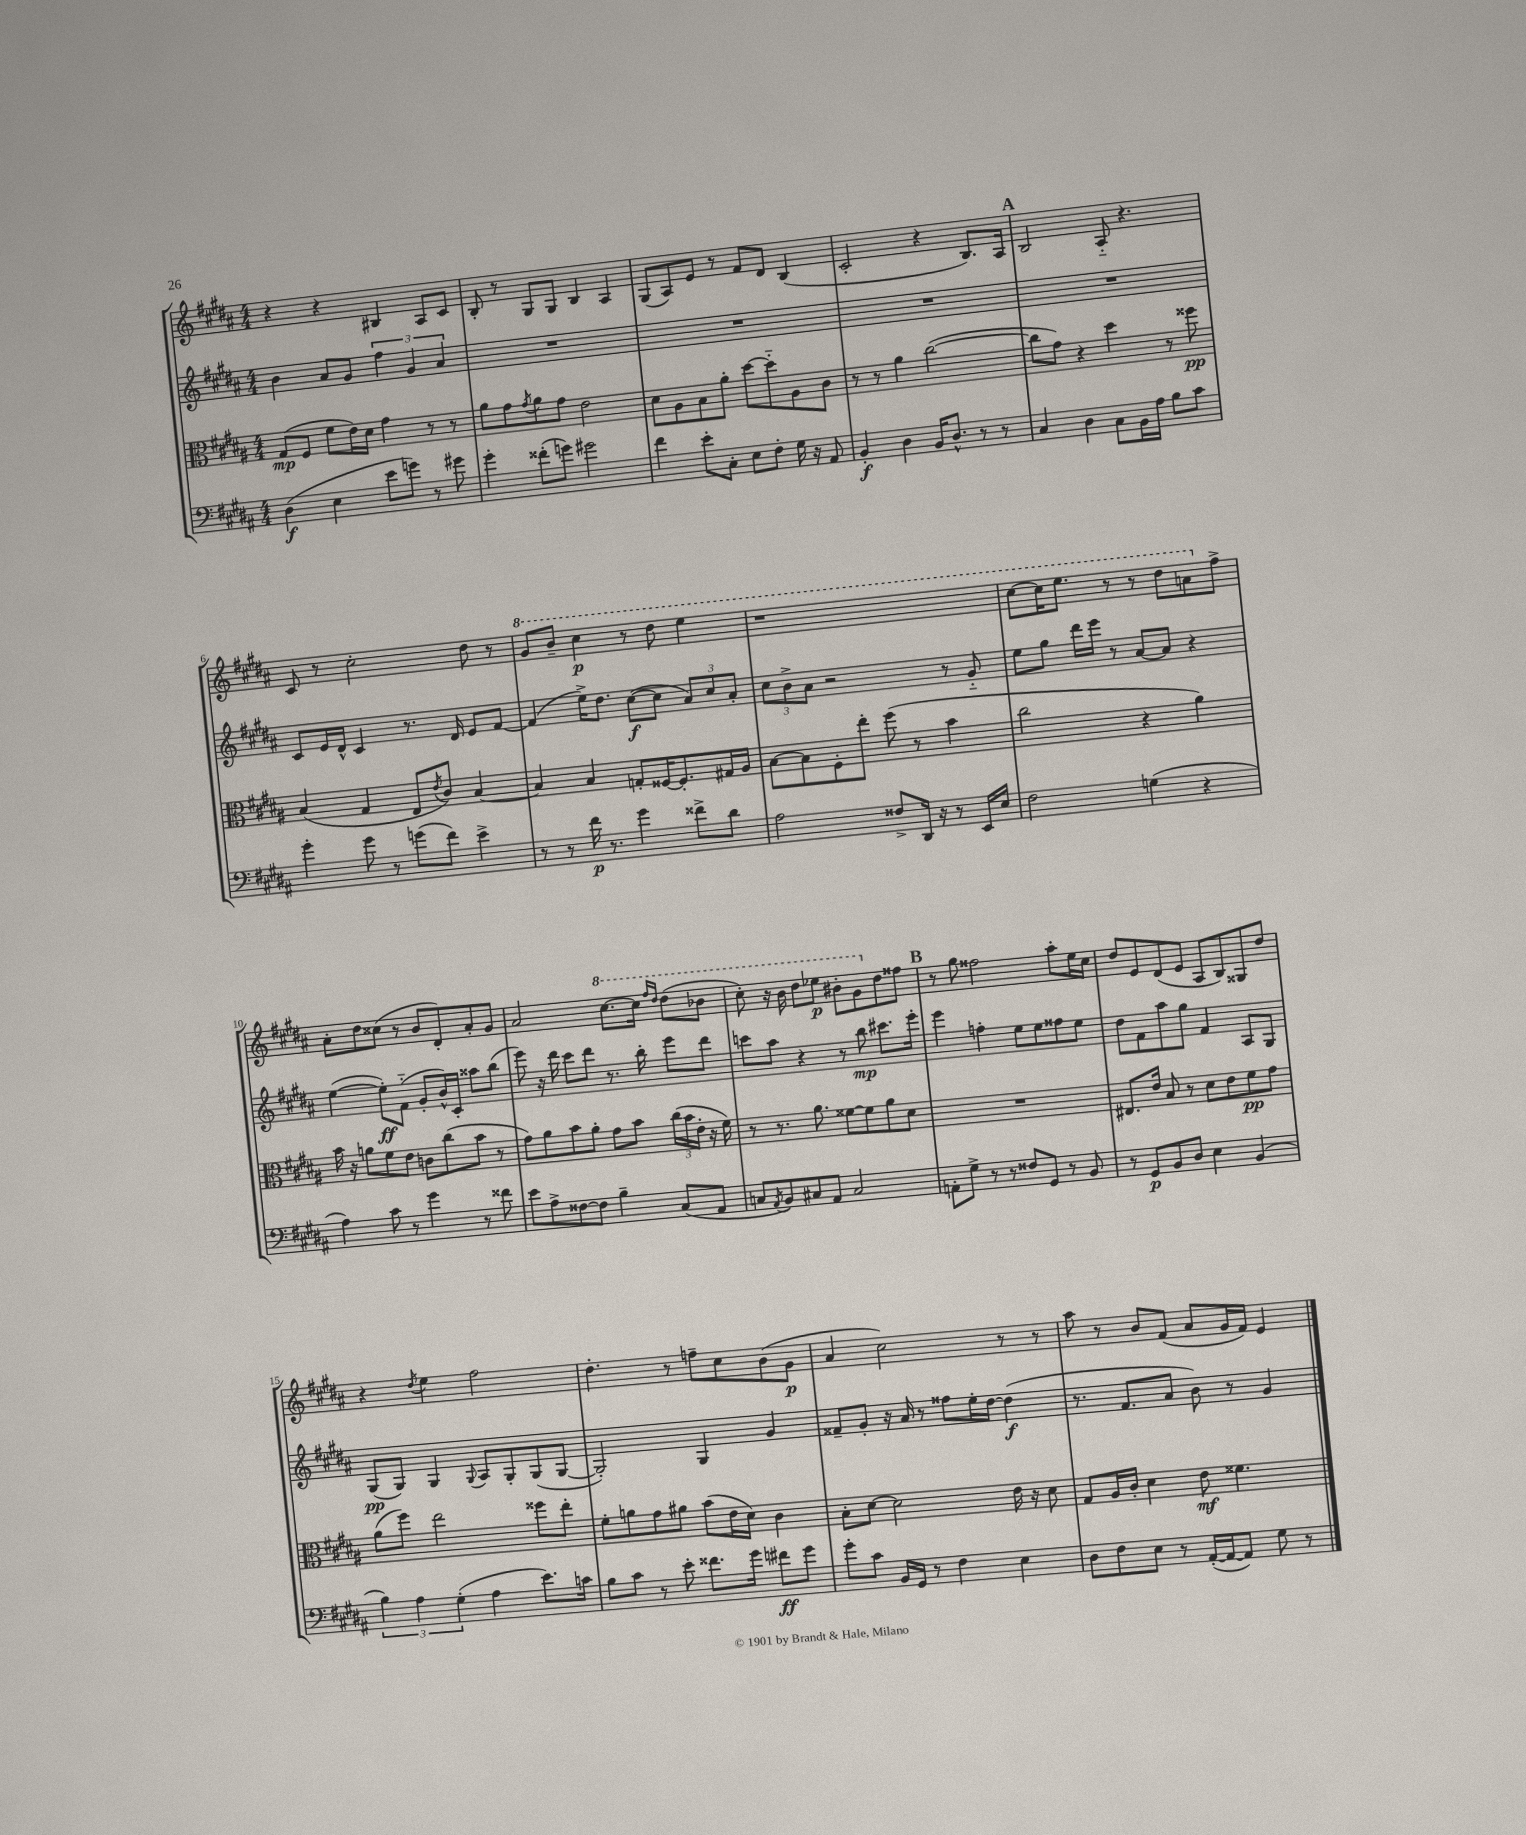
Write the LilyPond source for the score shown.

<<
\new StaffGroup <<
\new Staff = "s0" {
    \clef treble \key b \major \numericTimeSignature \time 4/4
    r4 r4 bis4 ais8 cis'8 |
    b8-. r8 gis8 gis8 b4 ais4 |
    gis8( ais8) e'8 r8 fis'8 dis'8 b4( |
    cis'2-. r4 b8.) ais16 |
    \mark \markup { \bold "A" } b2 ais8-_ r4. |
    cis'8 r8 cis''2-. dis''8 r8 |
    \ottava #1 gis''8 b''8-- cis'''4\p r8 dis'''8 e'''4 |
    r1 |
    cis'''8~ cis'''16 e'''8. r8 r8 dis'''8 a''8 \ottava #0 fis''8-> |
    ais'8-. dis''8 cisis''8( r8 b'8 dis'8-.) ais'8-. gis'8 |
    ais'2 \ottava #1 cis'''8.~ cis'''16 \grace { fis'''16 dis'''16 } dis'''8( bes''8 |
    cis'''8-.) r16 b''16 dis'''8 ees'''8\p bis''8-. gis''8 \ottava #0 dis''8 fisis''8 |
    \mark \markup { \bold "B" } r8 gis''8 fisis''2 ais''8-. e''16 cis''16 |
    dis''8 e'8 dis'8( e'8 ais8 b8) gisis8 dis''8 |
    r4 \acciaccatura { dis''8 } e''4 fis''2 |
    dis''4.-. r8 f''8-- cis''8 b'8( gis'8\p |
    ais'4 cis''2) r8 r8 |
    ais''8 r8 b'8 fis'8( ais'8 gis'16 fis'16) e'4 \bar "|." |
}
\new Staff = "s1" {
    \clef treble \key b \major \numericTimeSignature \time 4/4
    b'4 ais'8 gis'8 \tuplet 3/2 { fis''4 gis'4 ais'4 } |
    R1 |
    R1 |
    R1 |
    \mark \markup { \bold "A" } R1 |
    cis'8 e'16 dis'16-^ cis'4 r8. dis'16 e'8 fis'8~ |
    fis'4( e''16->) dis''8. cis''8~\f( cis''8 \tuplet 3/2 { ais'8) cis''8 ais'8-. } |
    \tuplet 3/2 { cis''8 b'8-> ais'8 } r2 r8 gis'8-_ |
    e''8 gis''8 dis'''16 e'''16 r8 ais'8~ ais'8 r4 |
    e''4~( e''8-.\ff) fis'8-_( gis'8-. b'16-^) cis'16-. aisis''8 b''8( |
    e'''8) r16 dis'''16 cis'''8 dis'''8 r8. b''16-. e'''8 dis'''8 |
    c'''8 ais''8 r4 r8 b''8\mp cis'''8. e'''16-. |
    \mark \markup { \bold "B" } e'''4 f''4-. e''8 e''8 fisis''8 e''8 |
    dis''8 fis'8 ais''8 gis''8 fis'4 ais8 gis8 |
    gis8\pp( gis8) gis4 \appoggiatura { gis8 } ais8 gis8-. gis8( gis8~ |
    gis2-.) gis4 gis'4 |
    fisis'8-- gis'8-. r16 ais'16 r8 fisis''8 e''16-. dis''16~ dis''4\f( |
    r8. fis'8. ais'8 b'8) r8 gis'4 \bar "|." |
}
\new Staff = "s2" {
    \clef alto \key b \major \numericTimeSignature \time 4/4
    gis8\mp( fis8 fis'8 e'16) dis'16 gis'4 r8 r8 |
    ais'8 gis'8 \acciaccatura { gis'8 } ais'8 gis'8 e'2 |
    dis'8 ais8 b8 ais'8-. dis''8~ dis''8-_ ais8 cis'8 |
    r8 r8 ais'4 cis''2~( |
    \mark \markup { \bold "A" } cis''8 gis'8) r4 dis''4 r8 fisis''8\pp |
    b4( gis4 e8 \acciaccatura { e'8 } cis'8) b4~ |
    b4 b4 g8-. fisis16~ fisis8.-. gis16 ais16 |
    b8~ b8 fis8-. e''8-. fis''8( r8 b'4 |
    cis''2 r4 ais'4) |
    b'16 r16 a'8 fis'8 e'8 c'8 cis''8( b'8 r8 |
    gis'8) ais'8 b'8 ais'8-. gis'8 b'8 \tuplet 3/2 { cis''16( b'16 e'16-. } r16 fis'16) |
    r8 r8. ais'8. fisis'8~ fisis'8 ais'8 dis'8 |
    \mark \markup { \bold "B" } R1 |
    eis8. e'16 b8 r8 dis'8 e'8 fis'8\pp gis'8 |
    ais'8( fis''8) e''2 fisis''8 e''8-. |
    fis'8-. a'8 gis'8 ais'8 b'8( e'16 dis'16) cis'4 |
    b8-. dis'8~ dis'2 e'16 r16 dis'8 |
    gis8 ais16 cis'16-. dis'4 e'8\mf fisis'4. \bar "|." |
}
\new Staff = "s3" {
    \clef bass \key b \major \numericTimeSignature \time 4/4
    dis4\f( e4 e'8 g'8) r8 gis'8 |
    gis'4-. fisis'8-.( g'8) gis'2 |
    fis'4 e'8-. cis8-. e8 fis8-. gis16 r16 ais,8 |
    b,4-.\f dis4 b,16 dis8.-^ r8 r8 |
    \mark \markup { \bold "A" } cis4 dis4 cis8 b,16 ais16 b8 cis'8 |
    gis'4-. gis'8 r8 g'8( fis'8) e'4-> |
    r8 r8 fis'16\p r8. gis'4 fisis'8-> dis'8 |
    ais2 fisis8-> dis,16 r16 r8 e,16 e16 |
    fis2 g4( r4 |
    ais4) cis'8 r8 gis'4 r8 fisis'8 |
    e'8 ais8-> fisis8~ fisis8 b4-- cis8( ais,8 |
    c8 \acciaccatura { ais,8 } b,8) cis8 ais,8 cis2 |
    \mark \markup { \bold "B" } a,8-. gis8-> r8 r8 fisis8 gis,8 r8 b,8 |
    r8 gis,8\p b,8 dis8 e4 b,4( |
    \tuplet 3/2 { b4) ais4 gis4-.( } ais4 e'8.) c'16 |
    b8 cis'8 r8 e'8-. fisis'8. gis'16 fis'8\ff gis'8 |
    gis'8-. cis'8 b,16 gis,16 r8 fis4 e4 |
    dis8 fis8 e8 r8 ais,16~-.( ais,16~ ais,8) gis8 r8 \bar "|." |
}
>>
>>
